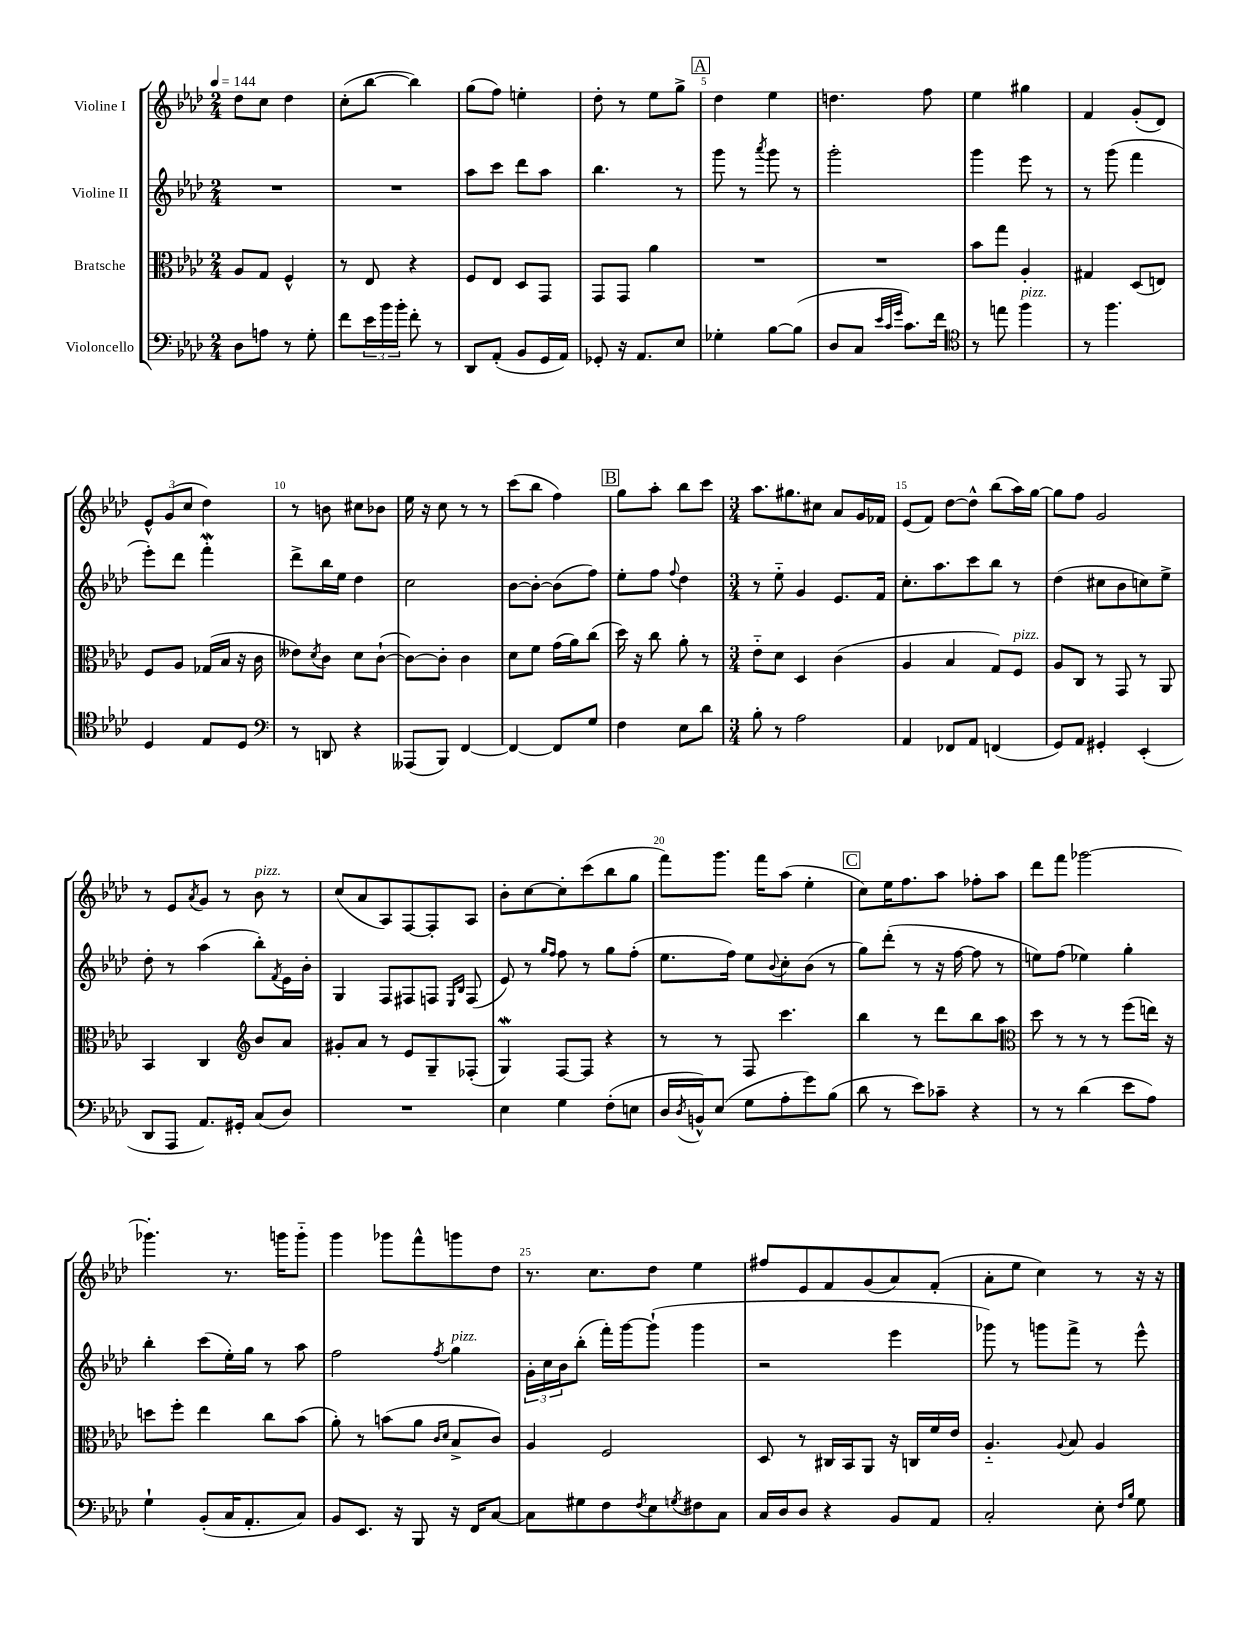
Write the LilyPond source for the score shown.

<<
\new StaffGroup <<
\new Staff = "s0" \with { instrumentName = "Violine I" } {
    \clef treble \key aes \major \numericTimeSignature \time 2/4 \tempo 4 = 144
    des''8 c''8 des''4 |
    c''8-.( bes''8~ bes''4) |
    g''8( f''8) e''4-. |
    des''8-. r8 ees''8 g''8-> |
    \mark \markup { \box "A" } des''4 ees''4 |
    d''4. f''8 |
    ees''4 gis''4 |
    f'4 g'8-.( des'8) |
    \tuplet 3/2 { ees'8-^ g'8( c''8 } des''4) |
    r8 b'8 cis''8 bes'8 |
    ees''16 r16 c''8 r8 r8 |
    c'''8( bes''8 f''4) |
    \mark \markup { \box "B" } g''8 aes''8-. bes''8 c'''8 |
    \numericTimeSignature \time 3/4 aes''8. gis''8. cis''8 aes'8 g'16 fes'16 |
    ees'8( f'8) des''8~ des''8-^ bes''8( aes''16) g''16~ |
    g''8 f''8 g'2 |
    r8 ees'8 \acciaccatura { aes'8 } g'8 r8 bes'8^\markup { \italic "pizz." } r8 |
    c''8( aes'8 aes8) f8~ f8-. aes8 |
    bes'8-. c''8~ c''8-. c'''8( bes''8 g''8 |
    f'''8) g'''8. f'''16 aes''8( ees''4-. |
    \mark \markup { \box "C" } c''8) ees''16 f''8. aes''8 fes''8-. aes''8 |
    des'''8 f'''8 ges'''2~ |
    ges'''4.-. r8. g'''16 g'''8-_ |
    g'''4 ges'''8 f'''8-^ g'''8 des''8 |
    r8. c''8. des''8 ees''4 |
    fis''8 ees'8 f'8 g'8( aes'8) f'8-.( |
    aes'8-. ees''8 c''4) r8 r16 r16 \bar "|." |
}
\new Staff = "s1" \with { instrumentName = "Violine II" } {
    \clef treble \key aes \major \numericTimeSignature \time 2/4
    R2 |
    R2 |
    aes''8 c'''8 des'''8 aes''8 |
    bes''4. r8 |
    \mark \markup { \box "A" } g'''8 r8 \acciaccatura { aes'''8 } g'''8 r8 |
    g'''2-. |
    g'''4 ees'''8 r8 |
    r8 g'''8( f'''4 |
    ees'''8-.) des'''8 f'''4-.\mordent |
    des'''8-> bes''16 ees''16 des''4 |
    c''2 |
    bes'8~ bes'8~-. bes'8( f''8) |
    \mark \markup { \box "B" } ees''8-. f''8 \appoggiatura { f''8 } des''4 |
    \numericTimeSignature \time 3/4 r8 ees''8-_ g'4 ees'8. f'16 |
    c''8.-. aes''8. c'''8 bes''8 r8 |
    des''4( cis''8 bes'8 c''8) ees''8-> |
    des''8-. r8 aes''4( bes''8-.) \acciaccatura { f'8 } ees'16 bes'16-. |
    g4 f8 fis8 f8 \grace { ees16 bes16 } f8( |
    ees'8) r8 \grace { g''16 f''16 } f''8 r8 g''8 f''8-.( |
    ees''8. f''16) ees''8 \appoggiatura { bes'8 } c''8-. bes'8( r8 |
    \mark \markup { \box "C" } g''8) des'''8-.( r8 r16 f''16~ f''8 r8 |
    e''8) f''8( ees''4) g''4-. |
    bes''4-. c'''8( ees''16-.) g''16 r8 aes''8 |
    f''2 \acciaccatura { f''8 } g''4^\markup { \italic "pizz." } |
    \tuplet 3/2 { g'16-. c''16 bes'16 } bes''8-.( f'''16-.) g'''16~ g'''8-!( g'''4 |
    r2 ees'''4 |
    ges'''8) r8 g'''8 f'''8-> r8 ees'''8-^ \bar "|." |
}
\new Staff = "s2" \with { instrumentName = "Bratsche" } {
    \clef alto \key aes \major \numericTimeSignature \time 2/4
    aes8 g8 f4-^ |
    r8 ees8 r4 |
    f8 ees8 des8 g,8 |
    g,8 g,8 aes'4 |
    \mark \markup { \box "A" } R2 |
    R2 |
    bes'8 g''8 aes4-. |
    gis4 des8( e8) |
    f8 aes8 ges16( bes16 r16 c'16 |
    eeses'8) \acciaccatura { des'8 } c'8 des'8 c'8~-!( |
    c'8~) c'8-. c'4 |
    des'8 f'8 g'16( aes'16) c''8( |
    \mark \markup { \box "B" } des''16) r16 c''8 aes'8-. r8 |
    \numericTimeSignature \time 3/4 ees'8-_ des'8 des4 c'4( |
    aes4 bes4 g8) f8^\markup { \italic "pizz." } |
    aes8 c8 r8 g,8 r8 aes,8 |
    bes,4 c4 \clef treble bes'8 aes'8 |
    gis'8-. aes'8 r8 ees'8 g8-- fes8-.( |
    g4\mordent) f8~ f8 r4 |
    r8 r8 f8 c'''4. |
    \mark \markup { \box "C" } bes''4 r8 des'''8 bes''8 aes''8 |
    \clef alto des''8 r8 r8 r8 f''8( e''16) r16 |
    d''8 f''8-. ees''4 c''8 bes'8( |
    aes'8-.) r8 b'8( aes'8 \grace { c'16 des'16 } bes8-> c'8) |
    aes4 f2 |
    des8 r8 cis16 bes,16 aes,8 r16 c16 f'16 ees'16 |
    aes4.-_ \appoggiatura { aes8 } bes8 aes4 \bar "|." |
}
\new Staff = "s3" \with { instrumentName = "Violoncello" } {
    \clef bass \key aes \major \numericTimeSignature \time 2/4
    des8 a8 r8 g8-. |
    f'8 \tuplet 3/2 { ees'16 bes'16 bes'16-. } f'8-. r8 |
    des,8 aes,8-.( bes,8 g,16 aes,16) |
    ges,8-. r16 aes,8. ees8 |
    \mark \markup { \box "A" } ges4-. bes8~ bes8( |
    des8 c8 \grace { ees'32 c'32 g'32 } c'8.) f'16 |
    \clef tenor r8 e''8 f''4^\markup { \italic "pizz." } |
    r8 f''4. |
    des4 ees8 des8 |
    \clef bass r8 d,8 r4 |
    aeses,,8( bes,,8) f,4~ |
    f,4~ f,8 g8 |
    \mark \markup { \box "B" } f4 ees8 des'8 |
    \numericTimeSignature \time 3/4 bes8-. r8 aes2 |
    aes,4 fes,8 aes,8 f,4( |
    g,8) aes,8 gis,4-. ees,4-.( |
    des,8 aes,,8 aes,8.) gis,16-. c8( des8) |
    R2. |
    ees4 g4 f8-.( e8 |
    des16 \acciaccatura { des8 } b,16-^) ees8( g8 aes8-. g'8) bes8( |
    \mark \markup { \box "C" } des'8 r8 ees'8) ces'8-- r4 |
    r8 r8 des'4( ees'8 aes8) |
    g4-! bes,8-.( c16 aes,8.-. c8) |
    bes,8 ees,8. r16 bes,,8 r16 f,16 c8~ |
    c8 gis8 f8 \acciaccatura { f8 } ees8 \acciaccatura { g8 } fis8 c8 |
    c16 des16 des8 r4 bes,8 aes,8 |
    c2-. ees8-. \grace { f16 bes16 } g8 \bar "|." |
}
>>
>>
\layout { \context { \Score \override BarNumber.break-visibility = ##(#f #t #t) barNumberVisibility = #(every-nth-bar-number-visible 5) } }
